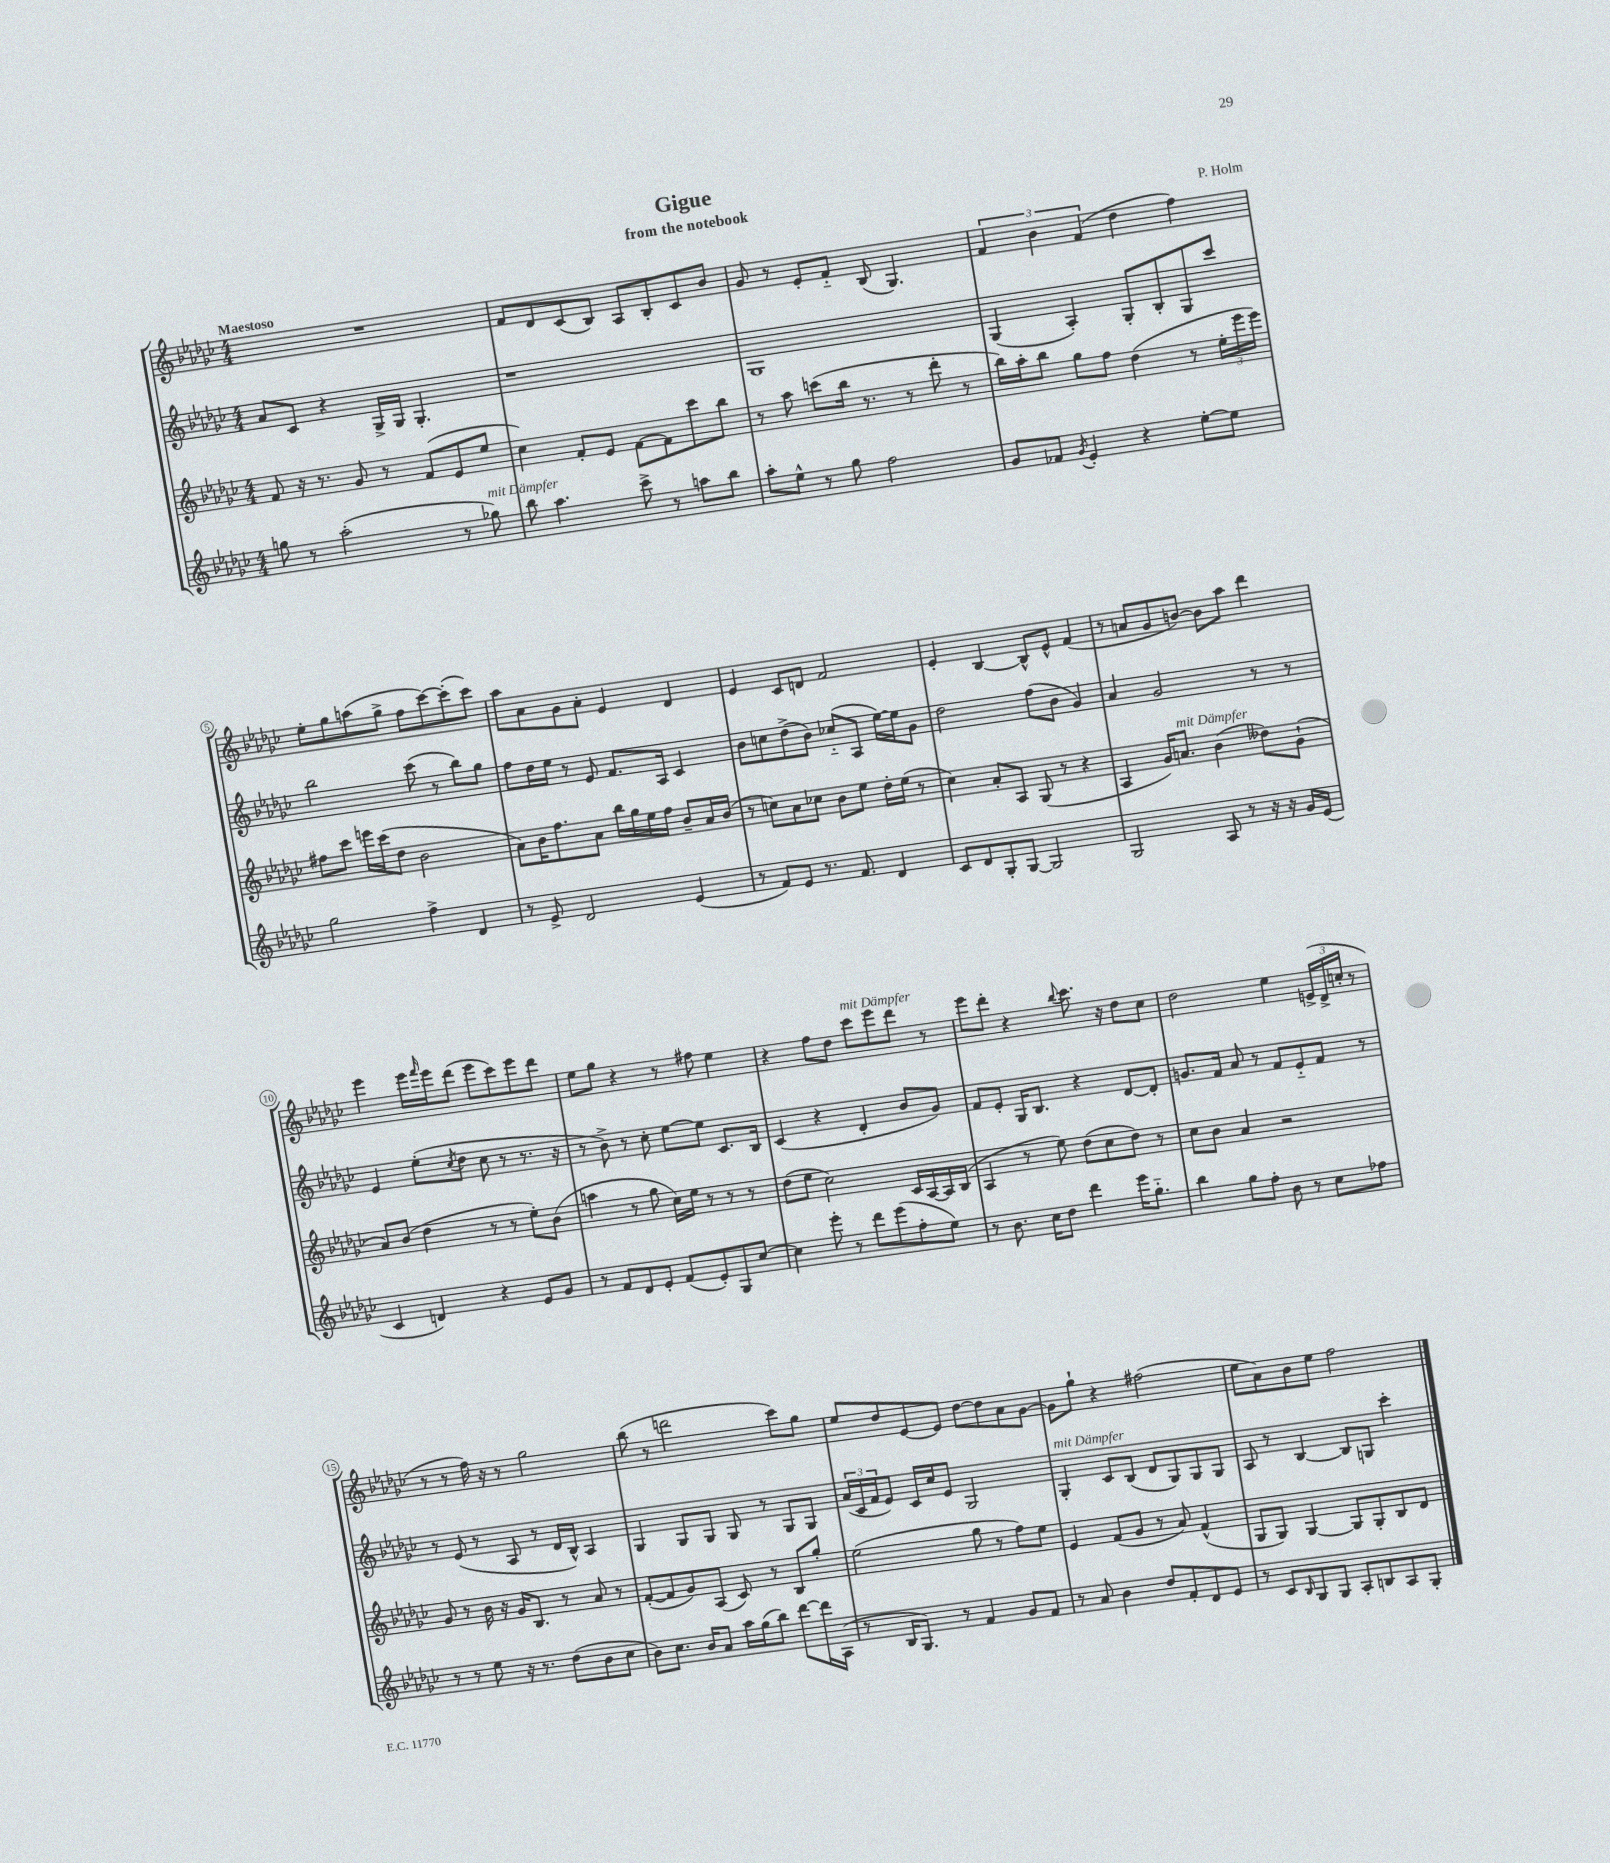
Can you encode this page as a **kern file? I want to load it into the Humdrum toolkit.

**kern	**kern	**kern	**kern
*part4	*part3	*part2	*part1
*staff4	*staff3	*staff2	*staff1
*clefG2	*clefG2	*clefG2	*clefG2
*k[b-e-a-d-g-c-]	*k[b-e-a-d-g-c-]	*k[b-e-a-d-g-c-]	*k[b-e-a-d-g-c-]
*M4/4	*M4/4	*M4/4	*M4/4
=1	=1	=1	=1
!	!	!	!LO:TX:a:B:t=Maestoso
8ggn\	8f/	8a-/L	1r
8r	16r	8c-/J	.
.	8.r	.	.
(2aa-'\	.	4r	.
.	8g-/	.	.
.	8r	16G-^/LL	.
.	.	16G-/JJ	.
.	(8f/L	4.G-'/	.
8r	8e-/	.	.
!LO:TX:a:i:t=mit Dämpfer	!	!	!
8gg-X\)	8ee-/J	.	.
=2	=2	=2	=2
8bb-\	4cc-\)	1r	8f/L
4.aa-\	.	.	8d-/
.	8f'/L	.	(8c-/
.	8e-/J	.	8B-/J)
8ccc-^\	[8f\L	.	8A-/L
8r	8f\]	.	8B-'/
8aan\L	8ccc-\	.	8c-/
8bb-\J	8bb-\J	.	8b-/J
=3	=3	=3	=3
8aa-'\L	8r	1G-	8g-/
8ee-^^\J	8aa-\	.	8r
8r	(8cccn\L	.	8e-'/L
8gg-\	16bb-\Jk	.	8f/J
.	8.r	.	.
2ff\	.	.	(8B-/
.	8r	.	4.G-/)
.	8ddd-'\	.	.
.	8r	.	.
=4	=4	=4	=4
8g-/L	16bb-\LL)	(4G-/	6f/
.	16aa-'\J	.	.
8f-X/J	8bb-\J	.	.
.	.	.	6b-\
8qg-/	.	.	.
4e-'/	8gg-\L	4A-'/)	.
.	.	.	(6f/
.	8ff\J	.	.
4r	(4dd-\	8G-'/L	4dd-\
.	.	8B-'/	.
[8ee-'\L	8r	8G-/	4ff\)
8ee-\J]	24ee-'\LL	8ccc-/J	.
.	24eee-\	.	.
.	24eee-\JJ)	.	.
!!LO:LB:g=z
=5	=5	=5	=5
2gg-\	8ff#X\L	2bb-\	8ee-'\L
.	8ccc-\J	.	8gg-\
.	16eeen\LL	.	(8aan\
.	(16ccc-\J	.	.
.	8dd-\J	.	8gg-^\J
4ff^\	2b-\	(8ccc-\	8ff\L
.	.	8r	[8ccc-\)
4d-/	.	8bb-\L)	(8ccc-'\]
.	.	8gg-\J	8ccc-\J)
=6	=6	=6	=6
8r	8a-\L)	8ff\L	8aa-\L
8e-^/	16b-\K	16dd-\L	8a-\
.	8.ff\	16ee-\JJ	.
2d-/	.	8r	8g-\
.	8a-\J	8e-/	8a-'\J
.	16bb-\LL	8.f/L	4e-/
.	16gg-\	.	.
.	16ee-\	.	.
.	16ff\JJ	16A-/Jk	.
(4e-/	8b-~/L	4c-/	4d-/
.	16a-/L	.	.
.	(16b-/JJ	.	.
=7	=7	=7	=7
8r	8r	8b-\L	4e-/
8f/L)	8ccn\L)	8ccn\	.
8e-/J	8a-\	(8dd-^\	8c-/L
8.r	8cc-X\J	8b-\J)	8dn/J
.	8b-\L	(8cc-X/L	2f/
8.f/	.	.	.
.	8ee-\J	8A-/J	.
4d-/	16dd-'\LL	[16ee-\LL)	.
.	(16ee-\JJ	16ee-\J]	.
.	8r	8g-\J	.
=8	=8	=8	=8
8c-/L	4cc-\)	2dd-\	4e-'/
8d-/	.	.	.
8G-'/	8a-'/L	.	[4B-/
[8G-/J	8A-/J	.	.
2G-/]	(8G-/	(8ff\L	8B-^^/L]
.	8r	8b-\J	8e-^^/J
.	4r	4g-/)	(4f/
=9	=9	=9	=9
2G-/	4A-/	4a-/	8r
.	.	.	8an/L
.	16g-/KL)	2g-/	8g-/
!	!LO:TX:a:i:t=mit Dämpfer	!	!
.	8.an/J	.	.
.	.	.	[8bn/J)
8A-/	(4b-\	.	8b\L]
8r	.	.	8aa-\J
16r	8dd--X\L)	8r	4ddd-\
16r	.	.	.
16g-/LL	(8g-`\J	8r	.
(16e-/JJ	.	.	.
!!LO:LB:g=z
=10	=10	=10	=10
4c-/	8a-/L)	4e-/	4eee-\
.	(8b-/J	.	.
4dn/)	4dd-\	(8ee-'\L	16eee-\LL
.	.	.	16qqfff/
.	.	.	16eee-\J
.	.	8qcc-/	.
.	.	8dd-\J	(8ddd-\J
4r	8r	8cc-\	8eee-\L
.	8r	8r	8ccc-\)
8e-/L	8ee-'\L)	8.r	8eee-\
8g-/J	(8b-\J	.	8ddd-\J
.	.	16r	.
=11	=11	=11	=11
8r	4aan\	8r	8ee-\L
8f/L	.	8b-^\)	8gg-\J
8d-/	8r	8r	4r
8e-'/J	8gg-\	8cc-'\	.
(8f/L	16cc-\LL)	[8ee-\L	8r
.	16ee-\JJ	.	.
8e-'/)	8r	8ee-\J]	8ff#X\
8G-/	8r	8.c-/L	4ee-\
[8cc-/J	8r	.	.
.	.	16B-/Jk	.
=12	=12	=12	=12
4cc-\]	(8dd-\L	(4c-/	4r
.	8ee-\J	.	.
8eee-'\	2cc-\)	4r	8ff\L
8r	.	.	8dd-\J
!	!	!	!LO:TX:a:i:t=mit Dämpfer
8ddd-\L	.	4d-'/	8ccc-\L
(8eee-\	.	.	8eee-\
8ff'\	16c-/LL	8b-/L	8ddd-\J
.	[16A-/	.	.
8ee-\J)	16A-/]	8g-/J)	8r
.	(16B-/JJ	.	.
=13	=13	=13	=13
8r	4A-/	8f/L	8eee-\L
8.b-\	.	8e-'/J	8ddd-'\J
.	8r	16G-/KL	4r
16cc-\KL	.	8.B-/J	.
8dd-\J	8ee-\)	.	.
.	.	.	8qqbb-/
4ddd-\	(8dd-\L	4r	8.ccc-\
.	8cc-\	.	.
.	.	.	16r
16eee-\KL	8dd-\J)	[8d-/L	8dd-\L
8.gg-\J	.	.	.
.	8r	8d-'/J]	8cc-\J
=14	=14	=14	=14
4bb-\	8cc-\L	8.gn/L	2dd-\
.	8b-\J	.	.
.	.	16f/Jk	.
8gg-\L	4a-/	8a-/	.
8ff'\J	.	8r	.
8b-\	2r	8f/L	4ee-\
8r	.	8e-/	.
8cc-\L	.	8f/J	(24en^/LL
.	.	.	24d-^/
.	.	.	24ccn'/JJ
8ff-X\J	.	8r	8r
!!LO:LB:g=z
=15	=15	=15	=15
8r	8g-/	8r	8r
8r	8r	(8e-/	8r
8ee-\	16b-\	8r	16ff\)
.	16r	.	16r
16r	16g-/KL	8A-/	8r
8.r	8.B-/J	.	.
.	.	8r	2gg-\
(8dd-\L	8r	16d-/LL	.
.	.	16B-^^/JJ)	.
8b-\	8a-/	4A-/	.
8cc-\J	8r	.	.
=16	=16	=16	=16
8b-\L)	([8f'/L	4G-/	(8bb-\
8.cc-\J	8f/]	.	8r
.	8g-/)	8G-/L	2dddn\
16b-/KL	.	.	.
8a-/J	(8A-/J	8G-/J	.
16aa-\LL	8c-/)	8G-/	.
(16gg-\J	.	.	.
8bb-\J)	8r	8r	.
[8ddd-\L	8B-/L	8G-/L	8ccc-\L)
16ddd-\L]	8gg-'/J	8G-/J	8gg-\J
(16A-\JJ	.	.	.
=17	=17	=17	=17
8r	(2ee-\	(24a-/LL	8ee-/L
.	.	24c-/	.
.	.	24f/J	.
16B-/KL	.	8e-/J)	8dd-/
8.G-/J)	.	.	.
.	.	16c-/LL	[8e-/
.	.	16cc-/J	.
8r	.	8e-/J	8e-/J]
4f/	8gg-\	2G-/	[8dd-\L
.	8r	.	8dd-\]
8g-/L	8ff\L)	.	8a-\
8f/J	8ee-\J	.	[8g-\J
=18	=18	=18	=18
!	!	!LO:TX:a:i:t=mit Dämpfer	!
8r	4e-/	4G-'/	8g-\L]
8a-/	.	.	8gg-`\J
4b-\	(8f/L	8c-/L	4r
.	8g-/J	(8B-/J	.
8dd-/L	8r	8d-/L	(2ff#X\
8f'/	8a-/)	8G-/)	.
8d-/	(4f^^/	8G-/	.
8e-/J	.	8G-/J	.
=19	=19	=19	=19
8r	8G-/L	8A-/	8ee-\L
8c-/L	8G-/J)	8r	8a-\)
16qqB-/	.	.	.
8G-/	[4G-/	[4B-/	8b-\
8G-/J	.	.	8ee-\J
8A-'/L	8G-/L]	8B-/L]	2ff\
8Bn/	8G-'/	8Gn/J	.
8A-/	8B-/	4ccc-'\	.
8G-'/J	8d-/J	.	.
==	==	==	==
*-	*-	*-	*-
